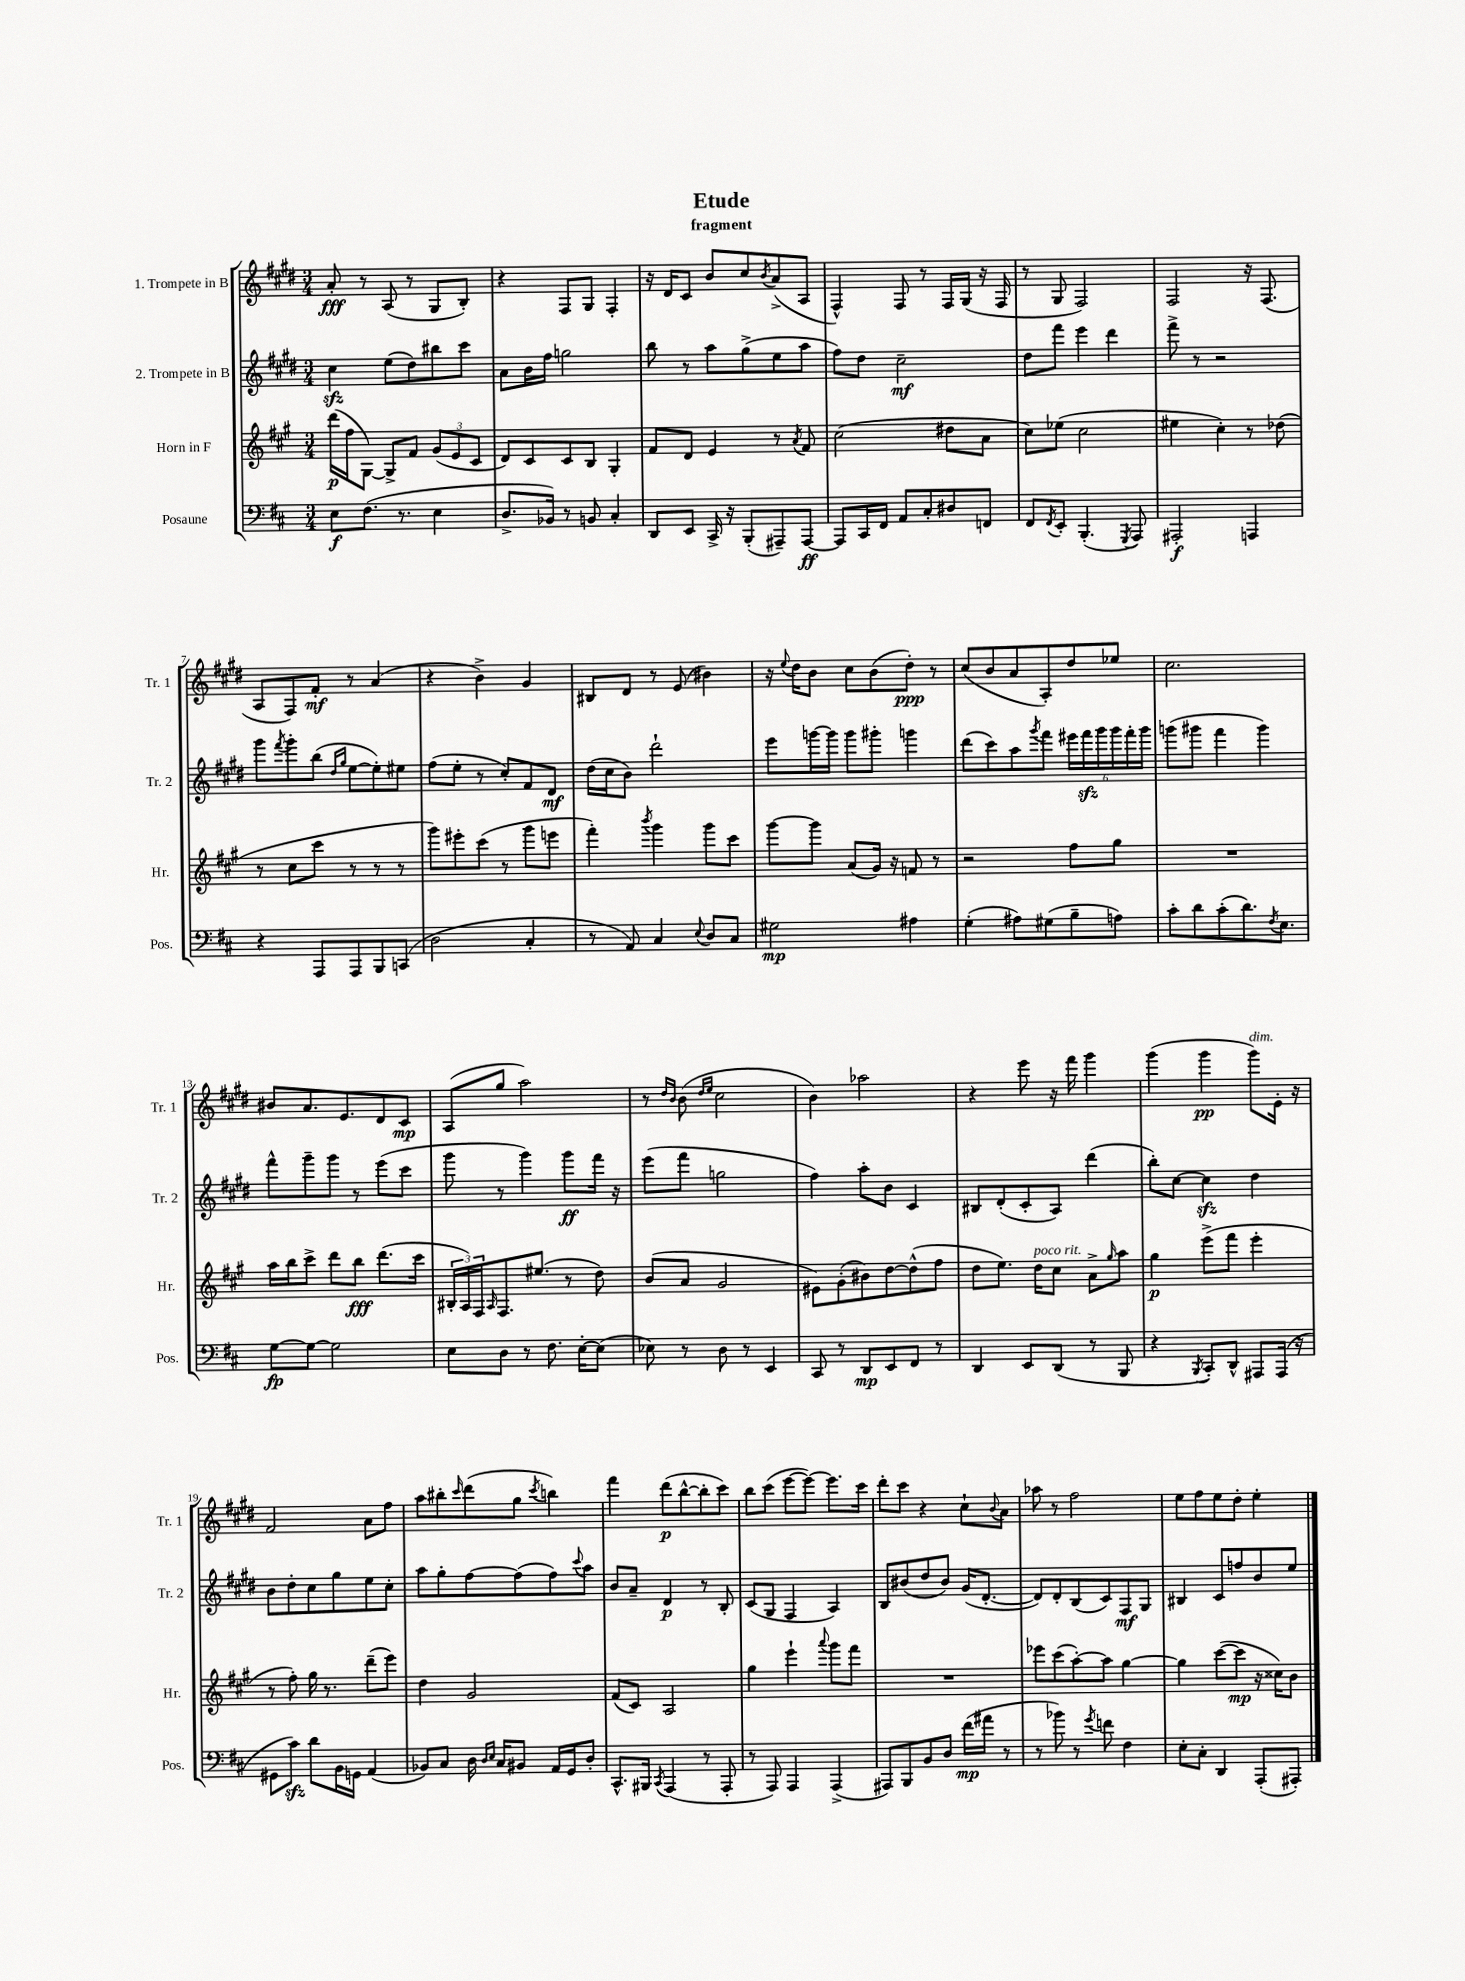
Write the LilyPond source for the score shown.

\header { title = "Etude" subtitle = "fragment" }
<<
\new StaffGroup <<
\new Staff = "s0" \with { instrumentName = "1. Trompete in B" shortInstrumentName = "Tr. 1" } {
    \clef treble \key e \major \numericTimeSignature \time 3/4
    a'8-.\fff r8 a8( r8 gis8 b8-.) |
    r4 fis8 gis8 fis4-. |
    r16 dis'16 cis'8 b'8 cis''8 \acciaccatura { b'8 } a'8->( a8 |
    fis4-^) fis8 r8 fis16 gis16( r16 fis16 |
    r8 gis8 fis2) |
    fis2 r16 fis8.( |
    a8 fis8) fis'8-.\mf r8 a'4( |
    r4 b'4->) gis'4 |
    bis8 dis'8 r8 e'8( bis'4) |
    r16 \appoggiatura { e''8 } dis''16 b'8 cis''8 b'8( dis''8-.\ppp) r8 |
    cis''8( b'8 a'8 a8-.) dis''8 ees''8 |
    cis''2. |
    bis'8 a'8. e'8. dis'8 cis'8\mp |
    a8( gis''8 a''2) |
    r8 \grace { dis''16 b'16 } b'8( \grace { dis''16 e''16 } cis''2 |
    b'4) aes''2 |
    r4 e'''8 r16 fis'''16 gis'''4 |
    gis'''4( gis'''4\pp gis'''8^\markup { \italic "dim." }) e'16-. r16 |
    fis'2 a'8 fis''8 |
    a''8 bis''8-. \grace { cis'''16 } dis'''8( gis''8 \acciaccatura { cis'''8 } b''4) |
    fis'''4 dis'''8\p( b''8~-^ b''8-. cis'''8) |
    b''8 cis'''8( e'''8~ e'''8~) e'''8. cis'''16 |
    dis'''8-. cis'''8 r4 cis''8-! \appoggiatura { b'8 } a'8 |
    aes''8 r8 fis''2 |
    e''8 fis''8 e''8 dis''8-. e''4-. \bar "|." |
}
\new Staff = "s1" \with { instrumentName = "2. Trompete in B" shortInstrumentName = "Tr. 2" } {
    \clef treble \key e \major \numericTimeSignature \time 3/4
    cis''4\sfz e''8( dis''8) bis''8 cis'''8 |
    a'8 b'16 fis''16 g''2 |
    b''8 r8 a''8 gis''8->( e''8 a''8 |
    fis''8) dis''8 cis''2--\mf |
    dis''8 fis'''8 e'''4 dis'''4 |
    fis'''8-> r8 r2 |
    gis'''8 \acciaccatura { fis'''8 } gis'''8-. b''8( \grace { dis''16 gis''16 } e''8~ e''8-.) eis''8 |
    fis''8( e''8-. r8 cis''8-.) fis'8 dis'8\mf |
    dis''16( cis''16 b'8) dis'''2-! |
    e'''8 g'''16~ g'''16 g'''8 gis'''8-. g'''4 |
    dis'''8( cis'''8) a''8 \acciaccatura { gis'''8 } fis'''8 \tuplet 6/4 { eis'''16 fis'''16\sfz gis'''16 gis'''16 fis'''16-. gis'''16 } |
    g'''8( gis'''8 fis'''4 gis'''4) |
    fis'''8-^ gis'''8-- gis'''8 r8 e'''8( cis'''8 |
    gis'''8 r8 gis'''4) gis'''8\ff fis'''16 r16 |
    e'''8( fis'''8 g''2 |
    fis''4) a''8-. b'8 cis'4 |
    bis8 dis'8-.( cis'8-. a8) dis'''4( |
    b''8-.) cis''8~ cis''4\sfz dis''4 |
    b'8 dis''8-. cis''8 gis''8 e''8 cis''8-. |
    a''8 gis''8-. fis''8~ fis''8( fis''8) \appoggiatura { cis'''8 } a''8 |
    b'8 a'8-- dis'4\p r8 b8-. |
    cis'8( gis8 fis4 a4) |
    b8 bis'8( dis''8 bis'8) gis'16( dis'8.~-. |
    dis'8) dis'8-. b8( cis'8) fis8\mf gis8 |
    bis4 cis'8 f''8 b'8 e''8 \bar "|." |
}
\new Staff = "s2" \with { instrumentName = "Horn in F" shortInstrumentName = "Hr." } {
    \clef treble \key a \major \numericTimeSignature \time 3/4
    d'''16\p( fis''16 gis8~) gis8-> fis'8 \tuplet 3/2 { gis'8( e'8 cis'8 } |
    d'8) cis'8 cis'8 b8 gis4-. |
    fis'8 d'8 e'4 r8 \acciaccatura { a'8 } fis'8 |
    cis''2( dis''8 a'8 |
    cis''8) ees''8( cis''2 |
    eis''4 cis''4-.) r8 des''8( |
    r8 cis''8 cis'''8 r8 r8 r8 |
    gis'''8) eis'''8-. cis'''8( r8 gis'''8 e'''8 |
    fis'''4-.) \acciaccatura { b'''8 } gis'''4 gis'''8 cis'''8 |
    gis'''8~ gis'''8 a'8( gis'16) r16 f'8 r8 |
    r2 fis''8 gis''8 |
    R2. |
    a''16 b''16 cis'''8-> d'''8 b''8\fff d'''8.( cis'''16 |
    \tuplet 3/2 { bis16-. a16) fis16 } \grace { a16 } fis8. eis''8.( r8 d''8) |
    b'8( a'8 gis'2 |
    eis'8) gis'8-.( bis'8) d''8~ d''8-^( fis''8 |
    d''8 e''8.) d''16^\markup { \italic "poco rit." } cis''8 a'8-> \grace { gis''16 } a''8 |
    gis''4\p e'''8->( fis'''8 e'''4-. |
    r8 fis''8-.) gis''16 r8. d'''8--( e'''8) |
    d''4 gis'2 |
    fis'8( cis'8) a2 |
    gis''4 e'''4-! \appoggiatura { a'''8 } gis'''8 fis'''8 |
    R2. |
    ees'''8 cis'''8( a''8~-.) a''8 gis''4~ |
    gis''4 cis'''8~( cis'''8\mp r16 cisis''16) b'8 \bar "|." |
}
\new Staff = "s3" \with { instrumentName = "Posaune" shortInstrumentName = "Pos." } {
    \clef bass \key d \major \numericTimeSignature \time 3/4
    e8\f fis8.( r8. e4 |
    d8.-> bes,16) r8 b,8 cis4-. |
    d,8 e,8 cis,16-> r16 b,,8-.( ais,,8--) ais,,8~\ff |
    ais,,8 cis,16 fis,16 a,8 cis8-. dis8 f,8 |
    fis,8 \acciaccatura { fis,8 } e,8-. b,,4.-.( \acciaccatura { g,,8 } a,,8) |
    ais,,2-.\f a,,4 |
    r4 a,,8 a,,8 b,,8 c,8( |
    d2 cis4-. |
    r8 a,8) cis4 \appoggiatura { e8 } d8 cis8 |
    gis2\mp ais4 |
    g4-.( ais8) gis8( b8-- a8) |
    cis'8-. d'8 cis'8-.( d'8.) \acciaccatura { fis8 } e8. |
    g8~\fp g8~ g2 |
    e8 d8 r8 fis8. e16~-. e8( |
    ees8) r8 d8 r8 e,4 |
    cis,8 r8 d,8\mp e,8 fis,8 r8 |
    d,4 e,8 d,8( r8 b,,8 |
    r4 \acciaccatura { b,,8 } cis,8-.) d,8-^ ais,,8 ais,,16( r16 |
    gis,8 cis'8\sfz) d'8 b,16 g,16 a,4( |
    bes,8) cis8 d16 \grace { d16 e16 } cis16 bis,8 a,16 g,16 d8-. |
    cis,8.-^ bis,,16 \acciaccatura { cis,8 } a,,4( r8 a,,8-. |
    r8 a,,8) a,,4 a,,4->( |
    ais,,8) b,,8 b,8 d8 fis'16\mp( ais'16 r8 |
    r8 bes'8) r8 \acciaccatura { g'8 } f'8 fis4 |
    e8-. cis8-. d,4 a,,8-.( ais,,8-.) \bar "|." |
}
>>
>>
